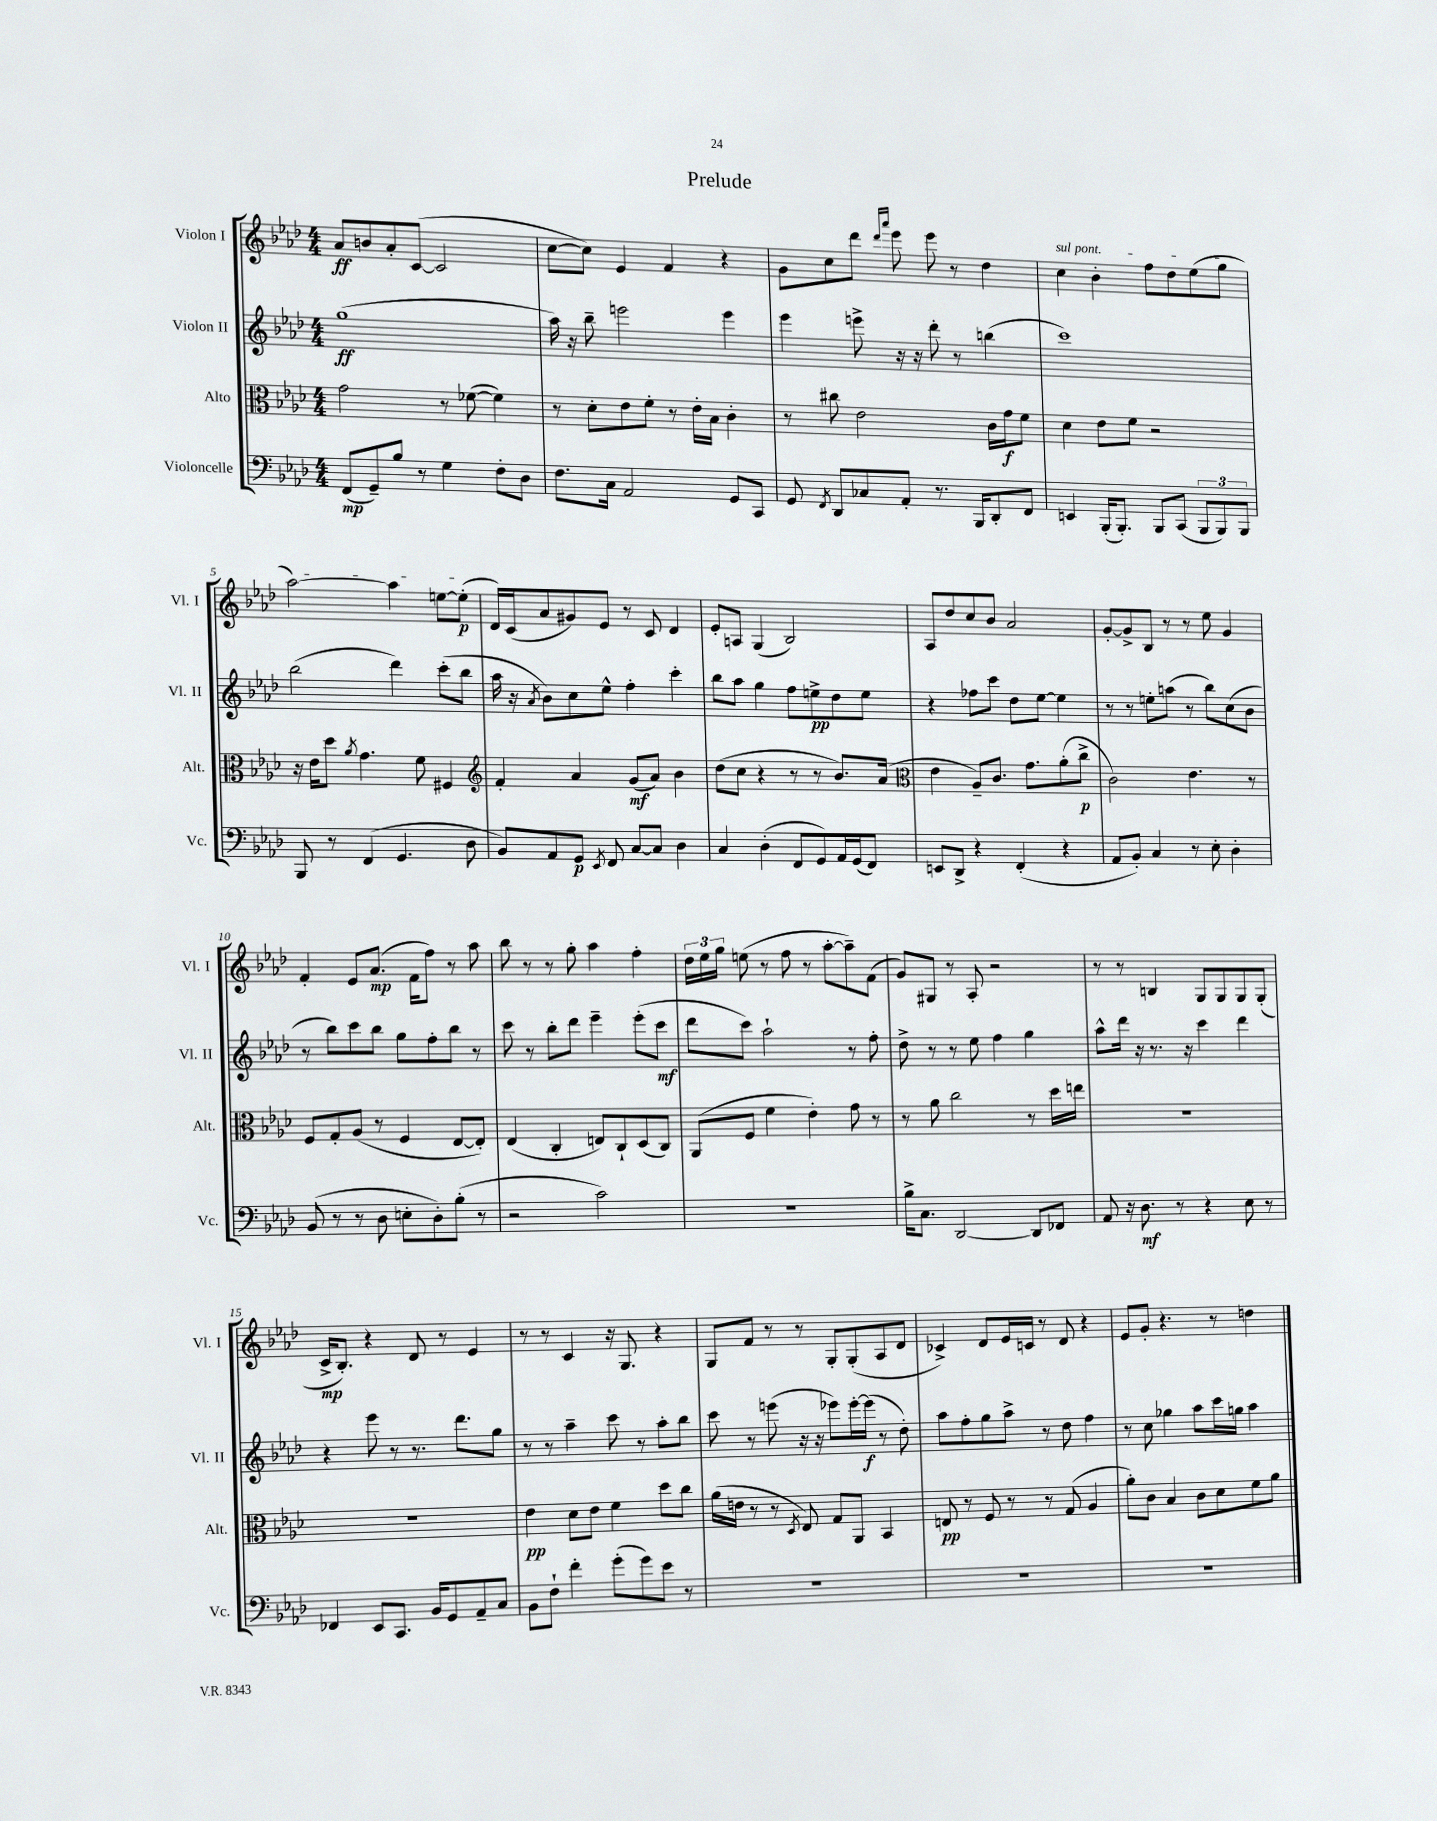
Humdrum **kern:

**kern	**dynam	**kern	**dynam	**kern	**dynam	**kern	**dynam
*part4	*part4	*part3	*part3	*part2	*part2	*part1	*part1
*staff4	*staff4	*staff3	*staff3	*staff2	*staff2	*staff1	*staff1
*I"Violoncelle	*	*I"Alto	*	*I"Violon II	*	*I"Violon I	*
*I'Vc.	*	*I'Alt.	*	*I'Vl. II	*	*I'Vl. I	*
*clefF4	*	*clefC3	*	*clefG2	*	*clefG2	*
*k[b-e-a-d-]	*	*k[b-e-a-d-]	*	*k[b-e-a-d-]	*	*k[b-e-a-d-]	*
*M4/4	*	*M4/4	*	*M4/4	*	*M4/4	*
=1	=1	=1	=1	=1	=1	=1	=1
(8FF/L	mp	2g\	.	(1gg	ff	8a-/L	ff
8GG~/)	.	.	.	.	.	8bn/	.
8B-/J	.	.	.	.	.	8a-'/	.
8r	.	.	.	.	.	([8c/J	.
4G\	.	8r	.	.	.	2c/]	.
.	.	([8f-X\	.	.	.	.	.
8F'\L	.	4f-\])	.	.	.	.	.
8D-\J	.	.	.	.	.	.	.
=2	=2	=2	=2	=2	=2	=2	=2
8.F\L	.	8r	.	16aa-\)	.	[8cc\L	.
.	.	.	.	16r	.	.	.
.	.	8d-'\L	.	8bb-~\	.	8cc\J])	.
16C\Jk	.	.	.	.	.	.	.
2AA-/	.	8e-\	.	2eeen\	.	4e-/	.
.	.	8f'\J	.	.	.	.	.
.	.	8r	.	.	.	4f/	.
.	.	16e-'\LL	.	.	.	.	.
.	.	16B-\JJ	.	.	.	.	.
8GG/L	.	4c'\	.	4eee\	.	4r	.
8CC/J	.	.	.	.	.	.	.
=3	=3	=3	=3	=3	=3	=3	=3
8GG/	.	8r	.	4eee-\	.	8g\L	.
8qFF/	.	.	.	.	.	.	.
8DD-/L	.	8cc#X\	.	.	.	8cc\	.
8C-X/	.	2e-\	.	8eeen^\	.	8ddd-\J	.
.	.	.	.	.	.	16qqddd-/LL	.
.	.	.	.	.	.	16qqaaa-/JJ	.
8AA-'/J	.	.	.	16r	.	8eee-\	.
.	.	.	.	16r	.	.	.
8.r	.	.	.	8ddd-'\	.	8eee-\	.
.	.	.	.	8r	.	8r	.
16BBB-/KL	.	.	.	.	.	.	.
8DD-'/	.	16c\LL	.	(4bbn\	.	4dd-\	.
.	.	16g\J	f	.	.	.	.
8FF/J	.	8f\J	.	.	.	.	.
=4	=4	=4	=4	=4	=4	=4	=4
!	!	!	!	!	!	!LO:TX:a:i:t=sul pont.	!
4EEn/	.	4d-\	.	1ccc)	.	4cc\	.
(16BBB-'/KL	.	8e-\L	.	.	.	4b-'\	.
8.BBB-'/J)	.	.	.	.	.	.	.
.	.	8f\J	.	.	.	.	.
8BBB-/L	.	2r	.	.	.	8ff\L	.
(8CC/J	.	.	.	.	.	8dd-\	.
12BBB-/L	.	.	.	.	.	(8ee-\	.
12BBB-/)	.	.	.	.	.	.	.
.	.	.	.	.	.	8gg\J	.
12BBB-/J	.	.	.	.	.	.	.
!!LO:LB:g=z
=5	=5	=5	=5	=5	=5	=5	=5
8BBB-/	.	16r	.	(2bb-\	.	[2aa-\)	.
.	.	16e-\KL	.	.	.	.	.
8r	.	8dd-\J	.	.	.	.	.
.	.	8qa-/	.	.	.	.	.
(4FF/	.	4.g\	.	.	.	.	.
4.GG/	.	.	.	4ddd-\)	.	4aa-\]	.
.	.	8f\	.	.	.	.	.
.	.	4F#X/	.	(8ccc'\L	.	[8een\L	.
8D-\	.	.	.	8bb-\J	.	(8ee'\J]	p
=6	=6	=6	=6	=6	=6	=6	=6
*	*	*clefG2	*	*	*	*	*
8BB-/L)	.	4f'/	.	16aa-\	.	16d-/LL)	.
.	.	.	.	16r	.	(16c/J	.
.	.	.	.	8qa-/	.	.	.
8AA-/	.	.	.	8b-\L)	.	8a-/	.
8GG/J	p	4a-/	.	8cc\	.	8g#X/)	.
8qEE-/	.	.	.	.	.	.	.
8FF/	.	.	.	8ee-^^\J	.	8e-/J	.
[8C/L	.	(8g/L	mf	4ff'\	.	8r	.
8C/J]	.	8a-/J)	.	.	.	8c/	.
4D-\	.	4b-\	.	4ccc'\	.	4d-/	.
=7	=7	=7	=7	=7	=7	=7	=7
4C/	.	(8dd-\L	.	8bb-\L	.	8e-'/L	.
.	.	8cc\J	.	8aa-\J	.	8An/J	.
(4D-'\	.	4r	.	4gg\	.	(4G/	.
8FF/L	.	8r	.	8ff\L	.	2B-/)	.
8GG/)	.	8r	.	8een^\	pp	.	.
16AA-/L	.	8.b-/L)	.	8dd-\	.	.	.
(16GG/J	.	.	.	.	.	.	.
8FF/J)	.	.	.	8ee\J	.	.	.
.	.	(16a-/Jk	.	.	.	.	.
=8	=8	=8	=8	=8	=8	=8	=8
*	*	*clefC3	*	*	*	*	*
8EEn/L	.	4e-\	.	4r	.	8A-/L	.
8DD-^/J	.	.	.	.	.	8dd-/	.
4r	.	8A-~/L)	.	8ff-X\L	.	8cc/	.
.	.	8.c/J	.	8ccc\J	.	8b-/J	.
(4FF'/	.	.	.	8dd-\L	.	2a-/	.
.	.	8.g\L	.	.	.	.	.
.	.	.	.	[8ee-\J	.	.	.
4r	.	(8a-'\	.	4ee-\]	.	.	.
.	.	8cc^\J	p	.	.	.	.
=9	=9	=9	=9	=9	=9	=9	=9
8AA-/L	.	2c\)	.	8r	.	[8g'/L	.
8BB-'/J)	.	.	.	8r	.	8g^/]	.
4C/	.	.	.	8een'\L	.	8B-/J	.
.	.	.	.	(8aan\J	.	8r	.
8r	.	4.e-\	.	8r	.	8r	.
8E-'\	.	.	.	8bb-\L)	.	8ee-\	.
4D-'\	.	.	.	(8cc\	.	4g/	.
.	.	8r	.	8b-\J	.	.	.
!!LO:LB:g=z
=10	=10	=10	=10	=10	=10	=10	=10
(8BB-/	.	8F/L	.	8r	.	4f'/	.
8r	.	8G'/	.	8bb-\L)	.	.	.
8r	.	(8A-/J	.	8ccc\	.	8e-/L	.
8D-\	.	8r	.	8bb-\J	.	(8.a-/J	mp
8En'\L	.	4F/	.	8gg\L	.	.	.
.	.	.	.	.	.	16f\KL	.
8D-'\)	.	.	.	8ff'\	.	8ff\J)	.
(8B-'\J	.	[8E-/L	.	8bb-\J	.	8r	.
8r	.	8E-'/J])	.	8r	.	8aa-\	.
=11	=11	=11	=11	=11	=11	=11	=11
2r	.	(4E-/	.	8ccc\	.	8bb-\	.
.	.	.	.	8r	.	8r	.
.	.	4C'/	.	8bb-'\L	.	8r	.
.	.	.	.	8ddd-\J	.	8gg'\	.
2c\)	.	8En/L)	.	4eee-~\	.	4aa-\	.
.	.	8C`/	.	.	.	.	.
.	.	(8D-/	.	(8eee-'\L	.	4ff'\	.
.	.	8C/J)	.	8ccc\J	mf	.	.
=12	=12	=12	=12	=12	=12	=12	=12
1r	.	(8AA-/L	.	8ddd-\L	.	24dd-\LL	.
.	.	.	.	.	.	24ee-\	.
.	.	.	.	.	.	24gg\JJ	.
.	.	8F/J	.	8ccc\J)	.	(8een\	.
.	.	4f\	.	2aa-`\	.	8r	.
.	.	.	.	.	.	8ff\	.
.	.	4e-'\)	.	.	.	8r	.
.	.	.	.	.	.	[8aa-'\L	.
.	.	8g\	.	8r	.	8aa-~\])	.
.	.	8r	.	8ff'\	.	(8f\J	.
=13	=13	=13	=13	=13	=13	=13	=13
16B-^\KL	.	8r	.	8dd-^\	.	8g/L)	.
8.C\J	.	.	.	.	.	.	.
.	.	8a-\	.	8r	.	8G#X/J	.
[2DD-/	.	2cc\	.	8r	.	8r	.
.	.	.	.	8ee-\	.	8A-'/	.
.	.	.	.	4ff\	.	2r	.
8DD-/L]	.	8r	.	4gg\	.	.	.
8FF-X/J	.	16dd-\LL	.	.	.	.	.
.	.	16een\JJ	.	.	.	.	.
=14	=14	=14	=14	=14	=14	=14	=14
8AA-/	.	1r	.	8aa-^^\L	.	8r	.
16r	.	.	.	16ddd-\Jk	.	8r	.
8.D-\	mf	.	.	16r	.	.	.
.	.	.	.	8.r	.	4Bn/	.
8r	.	.	.	.	.	.	.
.	.	.	.	16r	.	.	.
4r	.	.	.	4ccc\	.	8G/L	.
.	.	.	.	.	.	8G/	.
8E-\	.	.	.	4ddd-\	.	8G/	.
8r	.	.	.	.	.	(8G'/J	.
!!LO:LB:g=z
=15	=15	=15	=15	=15	=15	=15	=15
4FF-X/	.	1r	.	4r	.	16c^/KL	mp
.	.	.	.	.	.	8.B-'/J)	.
8EE-/L	.	.	.	8eee-\	.	4r	.
8.CC/J	.	.	.	8r	.	.	.
.	.	.	.	8.r	.	8d-/	.
16BB-/KL	.	.	.	.	.	.	.
8GG/	.	.	.	.	.	8r	.
.	.	.	.	8.ddd-\L	.	.	.
8AA-~/	.	.	.	.	.	4e-/	.
8C/J	.	.	.	8gg\J	.	.	.
=16	=16	=16	=16	=16	=16	=16	=16
8BB-\L	.	4e-\	pp	8r	.	8r	.
8F`\J	.	.	.	8r	.	8r	.
4f'\	.	8d-\L	.	4aa-~\	.	4c/	.
.	.	8e-\J	.	.	.	.	.
(8g'\L	.	4f\	.	8ccc\	.	16r	.
.	.	.	.	.	.	8.G/	.
8g\)	.	.	.	8r	.	.	.
8e-\J	.	8dd-\L	.	8aa-'\L	.	4r	.
8r	.	8cc\J	.	8bb-\J	.	.	.
=17	=17	=17	=17	=17	=17	=17	=17
1r	.	(16a-\LL	.	8ccc\	.	8G/L	.
.	.	16en\JJ	.	.	.	.	.
.	.	8r	.	8r	.	8f/J	.
.	.	8r	.	(8eeen\	.	8r	.
.	.	8qD-/	.	.	.	.	.
.	.	8E-/)	.	16r	.	8r	.
.	.	.	.	16r	.	.	.
.	.	8G/L	.	8eee-X\L)	.	8G'/L	.
.	.	8AA-/J	.	[16eee-'\L	.	(8G'/	.
.	.	.	.	(16eee-\JJ]	f	.	.
.	.	4BB-/	.	8r	.	8A-/	.
.	.	.	.	8dd-'\)	.	8d-/J	.
=18	=18	=18	=18	=18	=18	=18	=18
1r	.	8En/	pp	8aa-\L	.	4c-X^/)	.
.	.	8r	.	8ff'\	.	.	.
.	.	8F/	.	8gg\	.	8d-/L	.
.	.	8r	.	8aa-^\J	.	16e-/L	.
.	.	.	.	.	.	16cn/JJ	.
.	.	8r	.	8r	.	8r	.
.	.	(8G/	.	8dd-\	.	8d-/	.
.	.	4A-/	.	4ff\	.	4r	.
=19	=19	=19	=19	=19	=19	=19	=19
1r	.	8a-'\L)	.	8r	.	8e-/L	.
.	.	8c\J	.	8cc\	.	8g'/J	.
.	.	4B-/	.	4gg-X\	.	4.r	.
.	.	8c\L	.	8aa-\L	.	.	.
.	.	8d-\	.	16ccc\L	.	8r	.
.	.	.	.	16ggn\JJ	.	.	.
.	.	8f\	.	4aa-\	.	4ddn\	.
.	.	8a-\J	.	.	.	.	.
==	==	==	==	==	==	==	==
*-	*-	*-	*-	*-	*-	*-	*-
